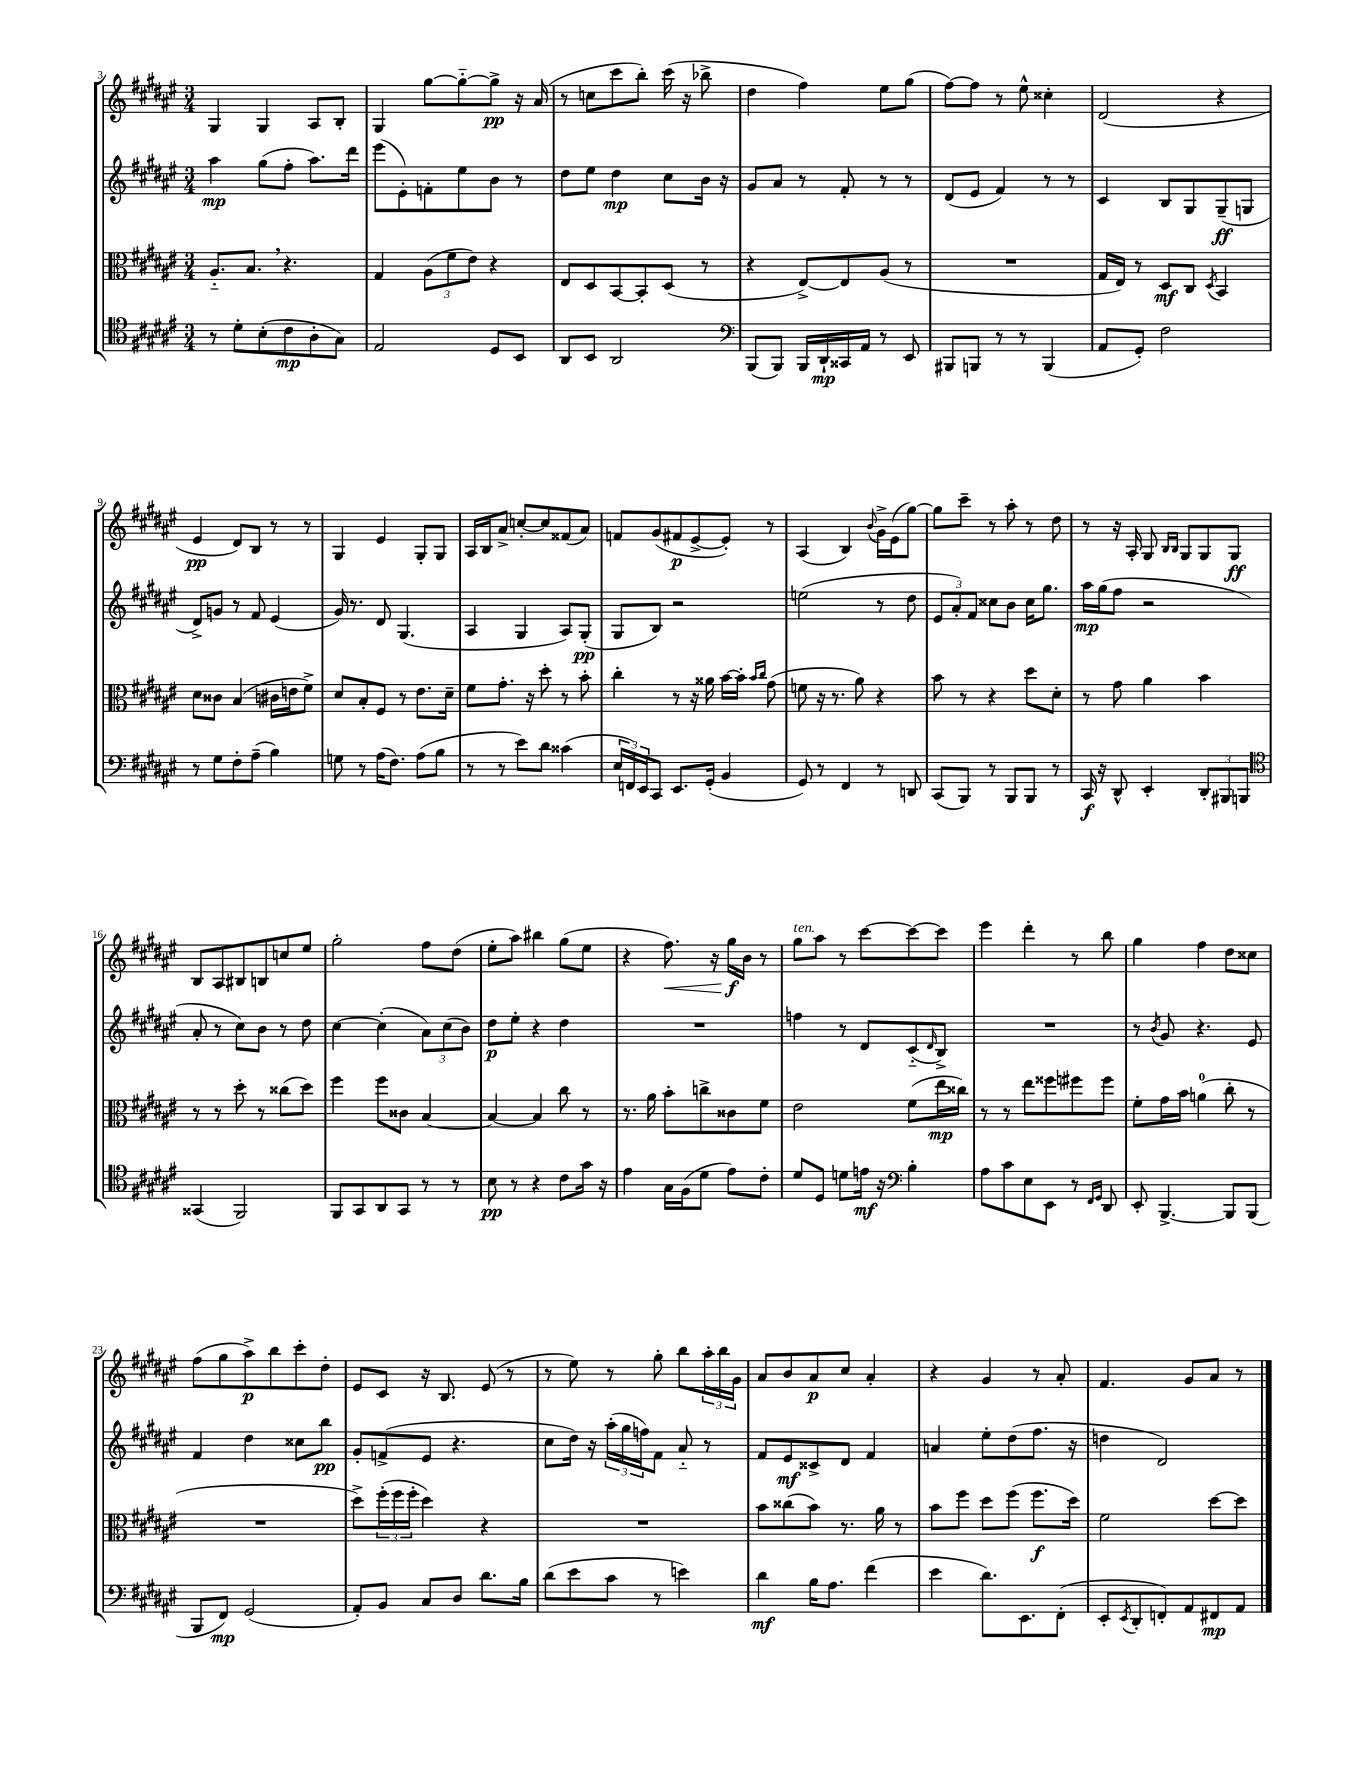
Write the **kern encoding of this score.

**kern	**dynam	**kern	**dynam	**kern	**dynam	**kern	**dynam
*part4	*part4	*part3	*part3	*part2	*part2	*part1	*part1
*staff4	*staff4	*staff3	*staff3	*staff2	*staff2	*staff1	*staff1
*clefC4	*	*clefC3	*	*clefG2	*	*clefG2	*
*k[f#c#g#d#a#e#]	*	*k[f#c#g#d#a#e#]	*	*k[f#c#g#d#a#e#]	*	*k[f#c#g#d#a#e#]	*
*M3/4	*	*M3/4	*	*M3/4	*	*M3/4	*
=3	=3	=3	=3	=3	=3	=3	=3
8r	.	8.A#/L	.	4aa#\	mp	4G#/	.
8d#'\L	.	.	.	.	.	.	.
.	.	8.B,/J	.	.	.	.	.
(8B'\	.	.	.	(8gg#\L	.	4G#/	.
8c#\	mp	4.r	.	8ff#'\J	.	.	.
8A#'\	.	.	.	8.aa#\L)	.	8A#/L	.
8G#\J)	.	.	.	.	.	8B'/J	.
.	.	.	.	16ddd#\Jk	.	.	.
=4	=4	=4	=4	=4	=4	=4	=4
2E#/	.	4G#/	.	(8eee#\L	.	4G#/	.
.	.	.	.	8e#'\)	.	.	.
.	.	(12A#\L	.	8fn'\	.	[8gg#\L	.
.	.	12f#\	.	.	.	.	.
.	.	.	.	8ee#\	.	8gg#\_	.
.	.	12e#\J)	.	.	.	.	.
8D#/L	.	4r	.	8b\J	.	8gg#^\J]	pp
8BB/J	.	.	.	8r	.	16r	.
.	.	.	.	.	.	(16a#/	.
=5	=5	=5	=5	=5	=5	=5	=5
8AA#/L	.	8E#/L	.	8dd#\L	.	8r	.
8BB/J	.	8D#/	.	8ee#\J	.	8ccn\L	.
2AA#/	.	[8BB/	.	4dd#\	mp	8ccc#\	.
.	.	8BB'/]	.	.	.	8bb'\J)	.
.	.	(8D#/J	.	8cc#\L	.	(16ccc#\	.
.	.	.	.	.	.	16r	.
.	.	8r	.	16b\Jk	.	8bb-X^\	.
.	.	.	.	16r	.	.	.
=6	=6	=6	=6	=6	=6	=6	=6
*clefF4	*	*	*	*	*	*	*
(8BBB/L	.	4r	.	8g#/L	.	4dd#\	.
8BBB/J)	.	.	.	8a#/J	.	.	.
16BBB/LL	.	[8E#^/L)	.	8r	.	4ff#\)	.
16DD#`/	mp	.	.	.	.	.	.
16CC##X/	.	8E#/]	.	8f#'/	.	.	.
16AA#/JJ	.	.	.	.	.	.	.
8r	.	(8A#/J	.	8r	.	8ee#\L	.
8EE#/	.	8r	.	8r	.	(8gg#\J	.
=7	=7	=7	=7	=7	=7	=7	=7
8BBB#X/L	.	2.r	.	(8d#/L	.	[8ff#\L)	.
8BBBn/J	.	.	.	8e#/J	.	8ff#\J]	.
8r	.	.	.	4f#/)	.	8r	.
8r	.	.	.	.	.	8ee#^^\	.
(4BBB/	.	.	.	8r	.	4cc##X'\	.
.	.	.	.	8r	.	.	.
=8	=8	=8	=8	=8	=8	=8	=8
8AA#/L	.	16G#/LL	.	4c#/	.	(2d#/	.
.	.	16E#/JJ)	.	.	.	.	.
8GG#'/J)	.	8r	.	.	.	.	.
2F#\	.	8D#/L	mf	8B/L	.	.	.
.	.	8C#/J	.	8G#/	.	.	.
.	.	8qD#/	.	.	.	.	.
.	.	4BB/	.	(8G#~/	ff	4r	.
.	.	.	.	8Gn/J	.	.	.
!!LO:LB:g=z
=9	=9	=9	=9	=9	=9	=9	=9
8r	.	8d#\L	.	8d#^/L)	.	4e#/	pp
8G#\L	.	8c##X\J	.	8gn/J	.	.	.
8F#'\	.	(4B/	.	8r	.	8d#/L)	.
(8A#~\J	.	.	.	8f#/	.	8B/J	.
4B\)	.	16c#X\LL	.	(4e#/	.	8r	.
.	.	16en\J	.	.	.	.	.
.	.	8f#^\J)	.	.	.	8r	.
=10	=10	=10	=10	=10	=10	=10	=10
8Gn\	.	8d#/L	.	16g#/)	.	4G#/	.
.	.	.	.	8.r	.	.	.
8r	.	8B'/	.	.	.	.	.
(16A#\KL	.	8F#/J	.	8d#/	.	4e#/	.
8.F#\J)	.	.	.	.	.	.	.
.	.	8r	.	(4.G#/	.	.	.
(8A#\L	.	8.e#\L	.	.	.	8G#'/L	.
8B\J	.	.	.	.	.	8G#/J	.
.	.	16d#~\Jk	.	.	.	.	.
=11	=11	=11	=11	=11	=11	=11	=11
8r	.	8f#\L	.	4A#/	.	16A#/LL	.
.	.	.	.	.	.	16B/J	.
8r	.	8.g#'\J	.	.	.	8a#^/J	.
8e#\L)	.	.	.	4G#/	.	[8ccn'/L	.
.	.	16r	.	.	.	.	.
8d#\J	.	8dd#'\	.	.	.	8cc/]	.
(4c##X\	.	8r	.	8A#/L)	.	(8f##X/	.
.	.	8b'\	.	(8G#'/J	pp	8a#/J)	.
=12	=12	=12	=12	=12	=12	=12	=12
24E#/LL	.	4cc#'\	.	8G#/L	.	8fn/L	.
24FFn/)	.	.	.	.	.	.	.
24EE#/J	.	.	.	.	.	.	.
8CC#/J	.	.	.	8B/J)	.	(8g#/	.
8.EE#/L	.	8r	.	2r	.	8f#X/	p
.	.	16r	.	.	.	[8e#^/	.
(16GG#'/Jk	.	16a##X\	.	.	.	.	.
4BB/	.	[16b\LL	.	.	.	8e#'/J])	.
.	.	16b'\JJ]	.	.	.	.	.
.	.	16qqb/LL	.	.	.	.	.
.	.	16qqcc#/JJ	.	.	.	.	.
.	.	(8g#\	.	.	.	8r	.
=13	=13	=13	=13	=13	=13	=13	=13
8GG#/)	.	8fn\	.	(2een\	.	(4A#/	.
8r	.	16r	.	.	.	.	.
.	.	8.r	.	.	.	.	.
4FF#/	.	.	.	.	.	4B/)	.
.	.	8a#\)	.	.	.	.	.
.	.	.	.	.	.	8qqb/	.
8r	.	4r	.	8r	.	16g#^\LL	.
.	.	.	.	.	.	(16e#\J	.
8DDn/	.	.	.	8dd#\	.	[8gg#\J)	.
=14	=14	=14	=14	=14	=14	=14	=14
(8CC#/L	.	8b\	.	12e#/L	.	8gg#\L]	.
.	.	.	.	12a#'/)	.	.	.
8BBB/J)	.	8r	.	.	.	8ccc#~\J	.
.	.	.	.	12f#/J	.	.	.
8r	.	4r	.	8cc##X\L	.	8r	.
8BBB/L	.	.	.	8b\J	.	8aa#'\	.
8BBB/J	.	8dd#\L	.	16cc##\KL	.	8r	.
.	.	.	.	8.gg#\J	.	.	.
8r	.	8d#'\J	.	.	.	8dd#\	.
=15	=15	=15	=15	=15	=15	=15	=15
16CC#/	f	8r	.	16aa#\LL	mp	8r	.
16r	.	.	.	(16gg#\J	.	.	.
8DD#^^/	.	8g#\	.	8ff#\J	.	16r	.
.	.	.	.	.	.	16A#'/	.
4EE#'/	.	4a#\	.	2r	.	8G#/	.
.	.	.	.	.	.	16qqB/LL	.
.	.	.	.	.	.	16qqB/JJ	.
.	.	.	.	.	.	8G#/L	.
12DD#'/L	.	4b\	.	.	.	8G#/	.
12BBB#X/	.	.	.	.	.	.	.
.	.	.	.	.	.	8G#/J	ff
12BBBn/J	.	.	.	.	.	.	.
!!LO:LB:g=z
=16	=16	=16	=16	=16	=16	=16	=16
*clefC4	*	*	*	*	*	*	*
(4GG##X/	.	8r	.	8a#'/	.	8B/L	.
.	.	8r	.	8r	.	8A#/	.
2FF#/)	.	8dd#'\	.	8cc#\L)	.	8B#X/	.
.	.	8r	.	8b\J	.	8Bn/	.
.	.	(8cc##X\L	.	8r	.	8ccn/	.
.	.	8dd#\J)	.	8dd#\	.	8ee#/J	.
=17	=17	=17	=17	=17	=17	=17	=17
8FF#/L	.	4ff#\	.	[4cc#\	.	2gg#'\	.
8GG#/	.	.	.	.	.	.	.
8AA#/	.	8ff#\L	.	(4cc#'\]	.	.	.
8GG#/J	.	8c##X\J	.	.	.	.	.
8r	.	[4B/	.	12a#\L)	.	8ff#\L	.
.	.	.	.	(12cc#\	.	.	.
8r	.	.	.	.	.	(8dd#\J	.
.	.	.	.	12b\J)	.	.	.
=18	=18	=18	=18	=18	=18	=18	=18
8B\	pp	4B/_	.	8dd#\L	p	8ee#'\L	.
8r	.	.	.	8ee#'\J	.	8aa#\J)	.
4r	.	4B/]	.	4r	.	4bb#X\	.
8c#\L	.	8cc#\	.	4dd#\	.	(8gg#\L	.
16g#\Jk	.	8r	.	.	.	8ee#\J	.
16r	.	.	.	.	.	.	.
=19	=19	=19	=19	=19	=19	=19	=19
4e#\	.	8.r	.	2.r	.	4r	.
.	.	16a#\	.	.	.	.	.
!	!	!	!	!	!	!	!LO:HP:b
16G#\LL	.	8b'\L	.	.	.	8.ff#\)	<
(16F#\J	.	.	.	.	.	.	.
8d#\J	.	8ccn^\	.	.	.	.	.
.	.	.	.	.	.	16r	.
8e#\L)	.	8c##X\	.	.	.	16gg#\LL	f
.	.	.	.	.	.	16b\JJ	[
8c#'\J	.	8f#\J	.	.	.	8r	.
=20	=20	=20	=20	=20	=20	=20	=20
!	!	!	!	!	!	!LO:TX:a:i:t=ten.	!
8d#/L	.	2e#\	.	4ffn\	.	8gg#\L	.
8D#/J	.	.	.	.	.	8aa#\J	.
8dn\L	.	.	.	8r	.	8r	.
16en\Jk	mf	.	.	8d#/L	.	[8ccc#\L	.
16r	.	.	.	.	.	.	.
*clefF4	*	*	*	*	*	*	*
4B'\	.	(8f#\L	.	(8c#/	.	8ccc#\_	.
.	.	.	.	16qqd#/	.	.	.
.	.	16ee#\L	mp	8B^/J)	.	8ccc#\J]	.
.	.	16cc##X\JJ)	.	.	.	.	.
=21	=21	=21	=21	=21	=21	=21	=21
8A#\L	.	8r	.	2.r	.	4eee#\	.
8c#\	.	8r	.	.	.	.	.
8E#\	.	8ee#\L	.	.	.	4ddd#'\	.
8EE#\J	.	8ff##X\	.	.	.	.	.
8r	.	8ff#X\	.	.	.	8r	.
16qqFF#/LL	.	.	.	.	.	.	.
16qqGG#/JJ	.	.	.	.	.	.	.
8DD#/	.	8ff#\J	.	.	.	8bb\	.
=22	=22	=22	=22	=22	=22	=22	=22
8EE#'/	.	8f#'\L	.	8r	.	4gg#\	.
.	.	.	.	8qb/	.	.	.
[4.BBB^/	.	16g#\L	.	8g#/	.	.	.
.	.	16b\JJ	.	.	.	.	.
.	.	(4an\	.	4.r	.	4ff#\	.
8BBB/L]	.	8cc#'\	.	.	.	8dd#\L	.
(8BBB/J	.	8r	.	8e#/	.	8cc##X\J	.
!!LO:LB:g=z
=23	=23	=23	=23	=23	=23	=23	=23
8BBB/L	.	2.r	.	4f#/	.	(8ff#\L	.
8FF#/J)	mp	.	.	.	.	8gg#\	.
(2GG#/	.	.	.	4dd#\	.	8aa#^\)	p
.	.	.	.	.	.	8bb\	.
.	.	.	.	8cc##X\L	.	8ccc#'\	.
.	.	.	.	8bb\J	pp	8dd#'\J	.
=24	=24	=24	=24	=24	=24	=24	=24
8AA#'/L)	.	8dd#^\L)	.	8g#'/L	.	8e#/L	.
8BB/J	.	(24ff#'\L	.	(8fn^/	.	8c#/J	.
.	.	24ff#\	.	.	.	.	.
.	.	24ff#'\JJ	.	.	.	.	.
8C#/L	.	4dd#\)	.	8e#/J	.	16r	.
.	.	.	.	.	.	8.B/	.
8D#/J	.	.	.	4.r	.	.	.
8.d#\L	.	4r	.	.	.	(8e#/	.
.	.	.	.	.	.	8r	.
16B\Jk	.	.	.	.	.	.	.
=25	=25	=25	=25	=25	=25	=25	=25
(8d#\L	.	2.r	.	8cc#\L	.	8r	.
8e#\	.	.	.	16dd#\Jk)	.	8ee#\)	.
.	.	.	.	16r	.	.	.
8c#\J	.	.	.	(24aa#'\LL	.	8r	.
.	.	.	.	24gg#\	.	.	.
.	.	.	.	24ffn\J)	.	.	.
8r	.	.	.	8f#\J	.	8gg#'\	.
4en\)	.	.	.	8a#/	.	8bb\L	.
.	.	.	.	8r	.	24aa#'\L	.
.	.	.	.	.	.	24bb\	.
.	.	.	.	.	.	24g#\JJ	.
=26	=26	=26	=26	=26	=26	=26	=26
4d#\	mf	8b\L	.	8f#/L	.	8a#/L	.
.	.	(8cc##X\	.	8e#/	mf	8b/	.
16B\KL	.	8b\J)	.	8c##X^/	.	8a#/	p
8.A#\J	.	.	.	.	.	.	.
.	.	8.r	.	8d#/J	.	8cc#/J	.
(4f#\	.	.	.	4f#/	.	4a#'/	.
.	.	16a#\	.	.	.	.	.
.	.	8r	.	.	.	.	.
=27	=27	=27	=27	=27	=27	=27	=27
4e#\	.	8b\L	.	4an/	.	4r	.
.	.	8ff#\J	.	.	.	.	.
8.d#\L)	.	8dd#\L	.	8ee#'\L	.	4g#/	.
.	.	(8ff#\J	.	(8dd#\	.	.	.
8.EE#\	.	.	.	.	.	.	.
.	.	8.ff#\L	f	8.ff#\J	.	8r	.
(8FF#'\J	.	.	.	.	.	8a#'/	.
.	.	16dd#\Jk)	.	16r	.	.	.
=28	=28	=28	=28	=28	=28	=28	=28
8EE#'/L	.	2f#\	.	4ddn\	.	4.f#/	.
8qEE#/	.	.	.	.	.	.	.
8DD#'/	.	.	.	.	.	.	.
8FFn'/)	.	.	.	2d#/)	.	.	.
8AA#/	.	.	.	.	.	8g#/L	.
8FF#X/	mp	[8dd#\L	.	.	.	8a#/J	.
8AA#/J	.	8dd#\J]	.	.	.	8r	.
==	==	==	==	==	==	==	==
*-	*-	*-	*-	*-	*-	*-	*-
